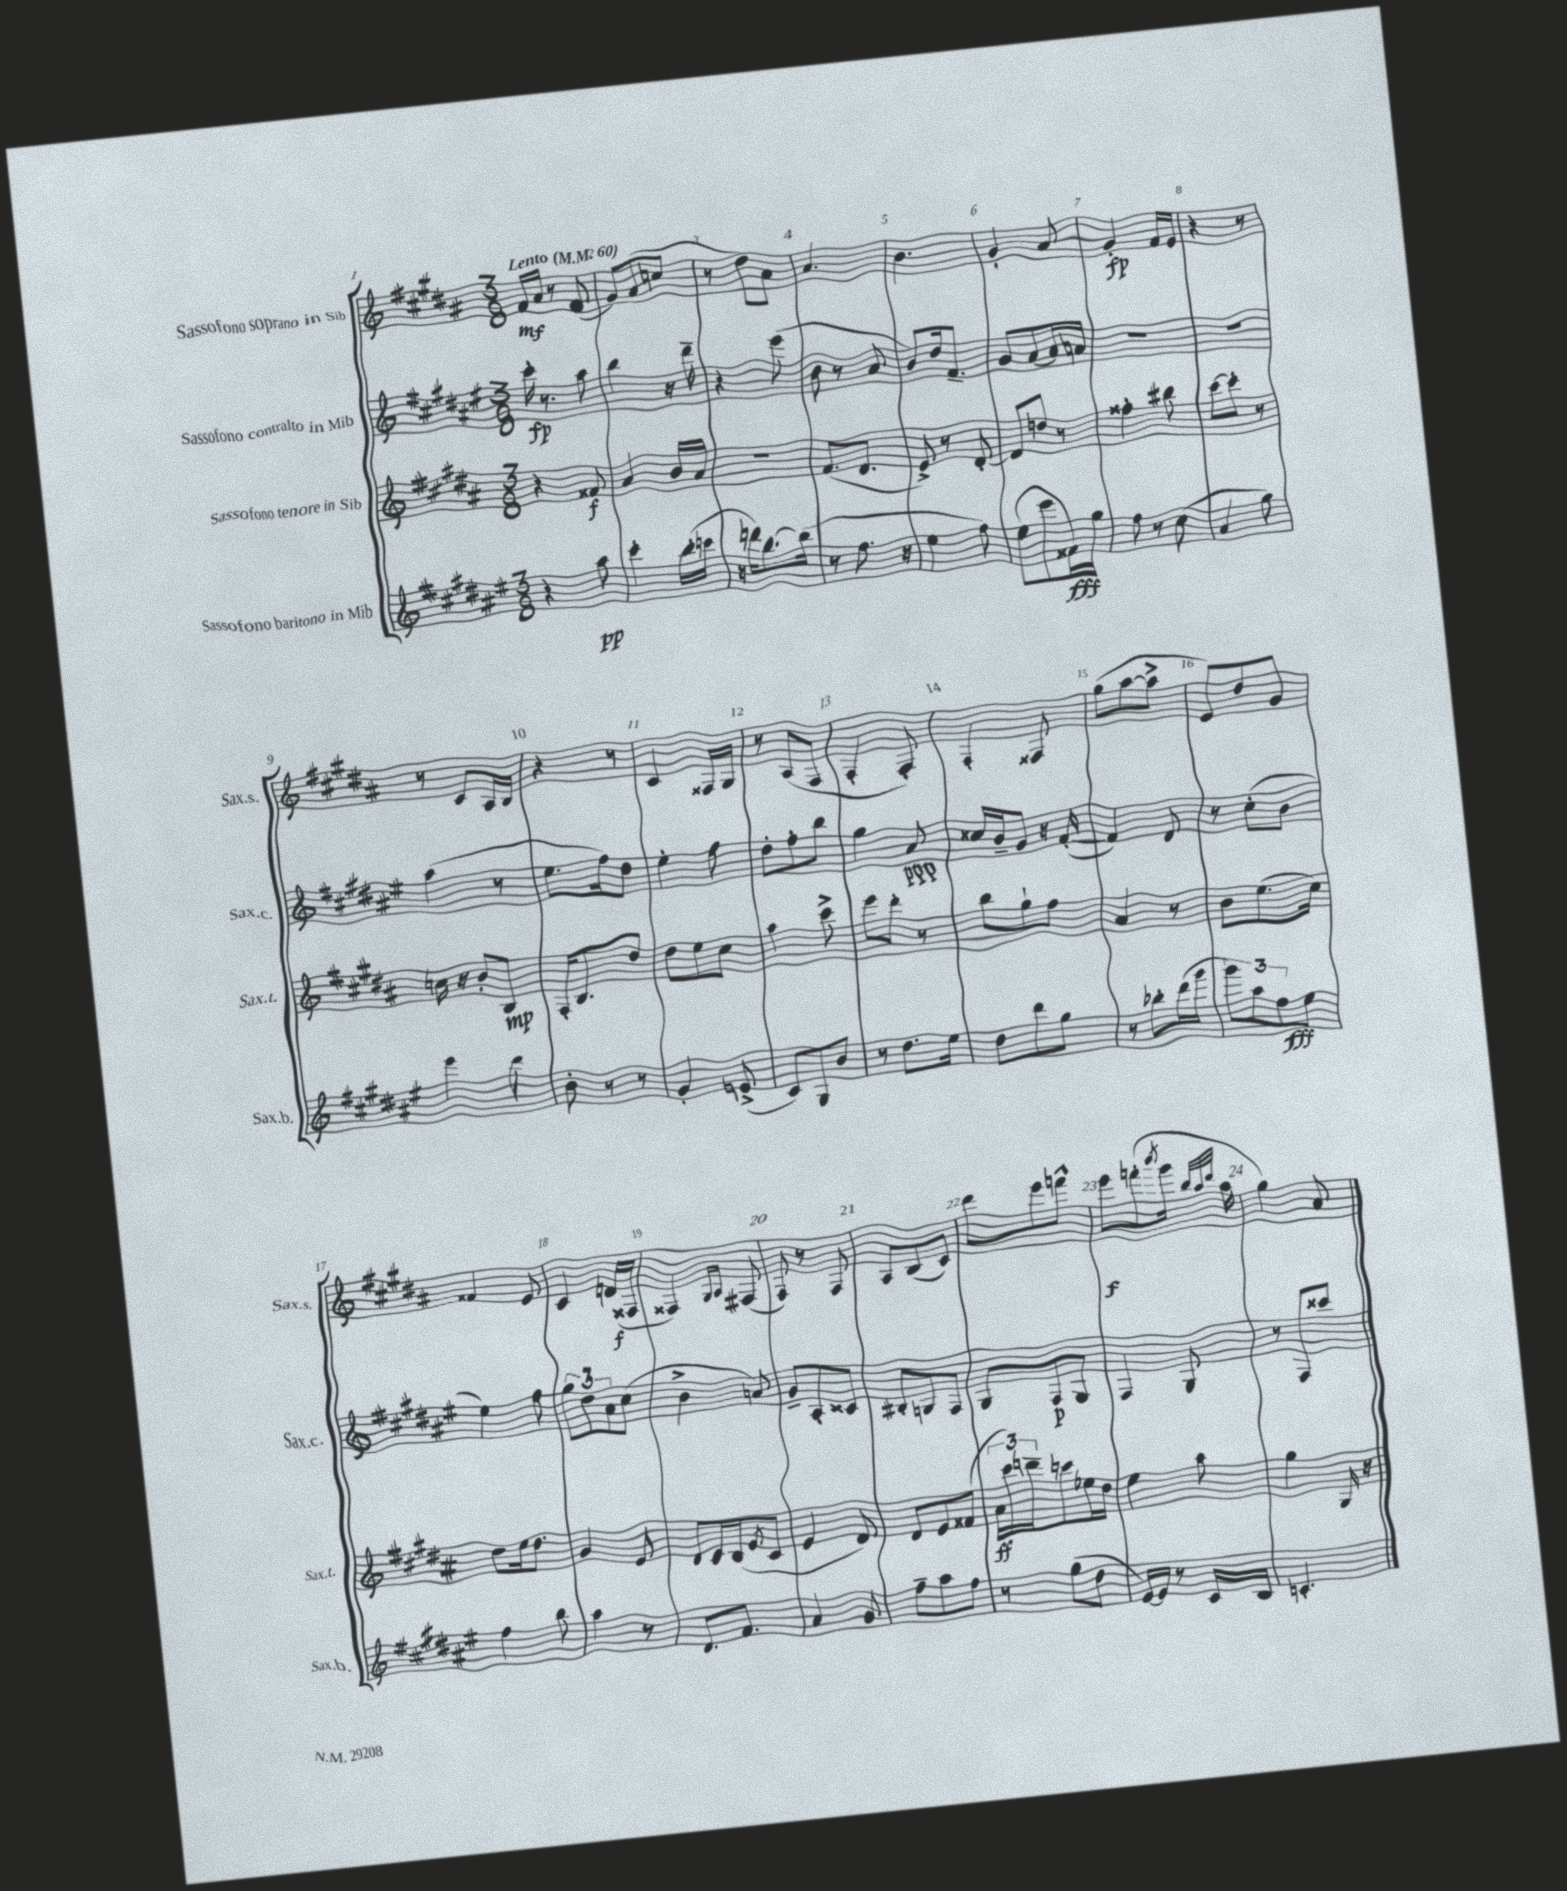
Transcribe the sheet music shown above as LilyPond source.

<<
\new StaffGroup <<
\new Staff = "s0" \with { instrumentName = "Sassofono soprano in Sib" shortInstrumentName = "Sax.s." } {
    \clef treble \key b \major \numericTimeSignature \time 3/8 \tempo "Lento" 4 = 60
    fis'16\mf ais'16 r8 fis'8( |
    gis'8) ais'8( c''8 |
    r8 dis''8) ais'8 |
    ais'4. |
    b'4. |
    gis'4-. ais'8 |
    gis'4-.\fp fis'16 e'16 |
    r4 r8 |
    r8 cis'8 ais16 b16 |
    r4 r8 |
    cis'4 fisis16 gis16 |
    r8 ais8( fis8 |
    fis4-. fis8-.) |
    fis4-. fisis8 |
    gis''8( ais''8~ ais''8-> |
    e'8) dis''8 gis'8 |
    fisis'4 e'8 |
    cis'4 d'16\f( fisis16 |
    fisis4) \grace { gis16 ais16 } fis8( |
    fis8) r8 fis8 |
    ais8 b8( cis'8) |
    dis'''8 e'''8 f'''8-^ |
    e'''8\f f'''8-.( \acciaccatura { b'''8 } gis'''16 \grace { b''32 ais''32 dis'''32 } ais''16 |
    gis''4) ais'8 \bar "|." |
}
\new Staff = "s1" \with { instrumentName = "Sassofono contralto in Mib" shortInstrumentName = "Sax.c." } {
    \clef treble \key fis \major \numericTimeSignature \time 3/8
    cis'''16-.\fp r8. ais''8 |
    b''4 r16 dis'''16-- |
    r4 eis'''8( |
    b'8 r8 ais'8 |
    b'8) dis''16 fis'8.-- |
    gis'8 ais'8~ ais'16 a'16 |
    R4. |
    R4. |
    ais''4( r8 |
    eis''8. fis''16) dis''8 |
    eis''4-. fis''8 |
    dis''8-. fis''8-. b''8 |
    gis''4 ais'8\ppp |
    cisis''16 b'16-- gis'8 r16 fis'16~-.( |
    fis'4) dis'8 |
    r8 cis''8-.( b'8 |
    eis''4) fis''8 |
    \tuplet 3/2 { gis''8 dis''8 ais'8 } cis''8( |
    b'4-> a'8) |
    gis'8-- ais8-. cisis'8 |
    bis8-. g8 fis8 |
    gis8 fis8\p gis8 |
    fis4 gis8 |
    r8 fis8 cisis'''8 \bar "|." |
}
\new Staff = "s2" \with { instrumentName = "Sassofono tenore in Sib" shortInstrumentName = "Sax.t." } {
    \clef treble \key b \major \numericTimeSignature \time 3/8
    r4 fisis'8\f |
    ais'4 b'16 ais'16 |
    R4. |
    fis'8.( dis'8. |
    e'8->) r8 dis'8~-. |
    dis'8 d''8 r8 |
    fisis''4-. bis''8 |
    cis'''8~ cis'''8-. r8 |
    c''16 r16 b'8-. b8\mp |
    fis16-. b8. dis''8 |
    dis''8 e''8 cis''8 |
    ais''4 cis'''8-> |
    e'''8 dis'''8-. r8 |
    b''8 gis''8-! fis''8 |
    ais'4 r8 |
    b'8 e''8.( cis''16) |
    dis''8 e''16 dis''8. |
    gis'4 e'8 |
    dis'8 cis'16 b16( \acciaccatura { e'8 } cis'8 |
    e'4 dis'8) |
    dis'8 e'8 fisis'8( |
    \tuplet 3/2 { ais'16\ff cis'''16) d'''16-- } c'''8 ees''16 dis''16 |
    e''4 ais''8 |
    gis''4 gis16 r16 \bar "|." |
}
\new Staff = "s3" \with { instrumentName = "Sassofono baritono in Mib" shortInstrumentName = "Sax.b." } {
    \clef treble \key fis \major \numericTimeSignature \time 3/8
    r4 ais''8\pp |
    cis'''4-. b''16-.( c'''16 |
    r16 d'''16) b''8.~ b''16( |
    r8 fis''8. r16 |
    eis''4 fis''8) |
    eis''8( eis'''8 fisis'16\fff) gis''16 |
    fis''8 r8 cis''8( |
    ais'4 gis''8) |
    eis'''4 dis'''8 |
    b'8-. r8 r8 |
    gis'4-. e'8->( |
    cis'8) gis8 b'8 |
    r8 dis''8. eis''16 |
    dis''8 dis'''8 gis''8 |
    r8 bes''8-. dis'''16( gis'''16 |
    \tuplet 3/2 { gis'''8) ais''8 fis''8\fff } eis''8 |
    fis''4 b''8 |
    ais''4 r8 |
    dis'8. fis'8. |
    ais'4 gis'8 |
    fis''8-- ais''8 fis''8 |
    r8 gis''8( dis''8 |
    eis'16~) eis'16 r8 cis'16 b16 |
    c'4.-. \bar "|." |
}
>>
>>
\layout { \context { \Score \override BarNumber.break-visibility = ##(#f #t #t) barNumberVisibility = #all-bar-numbers-visible } }
